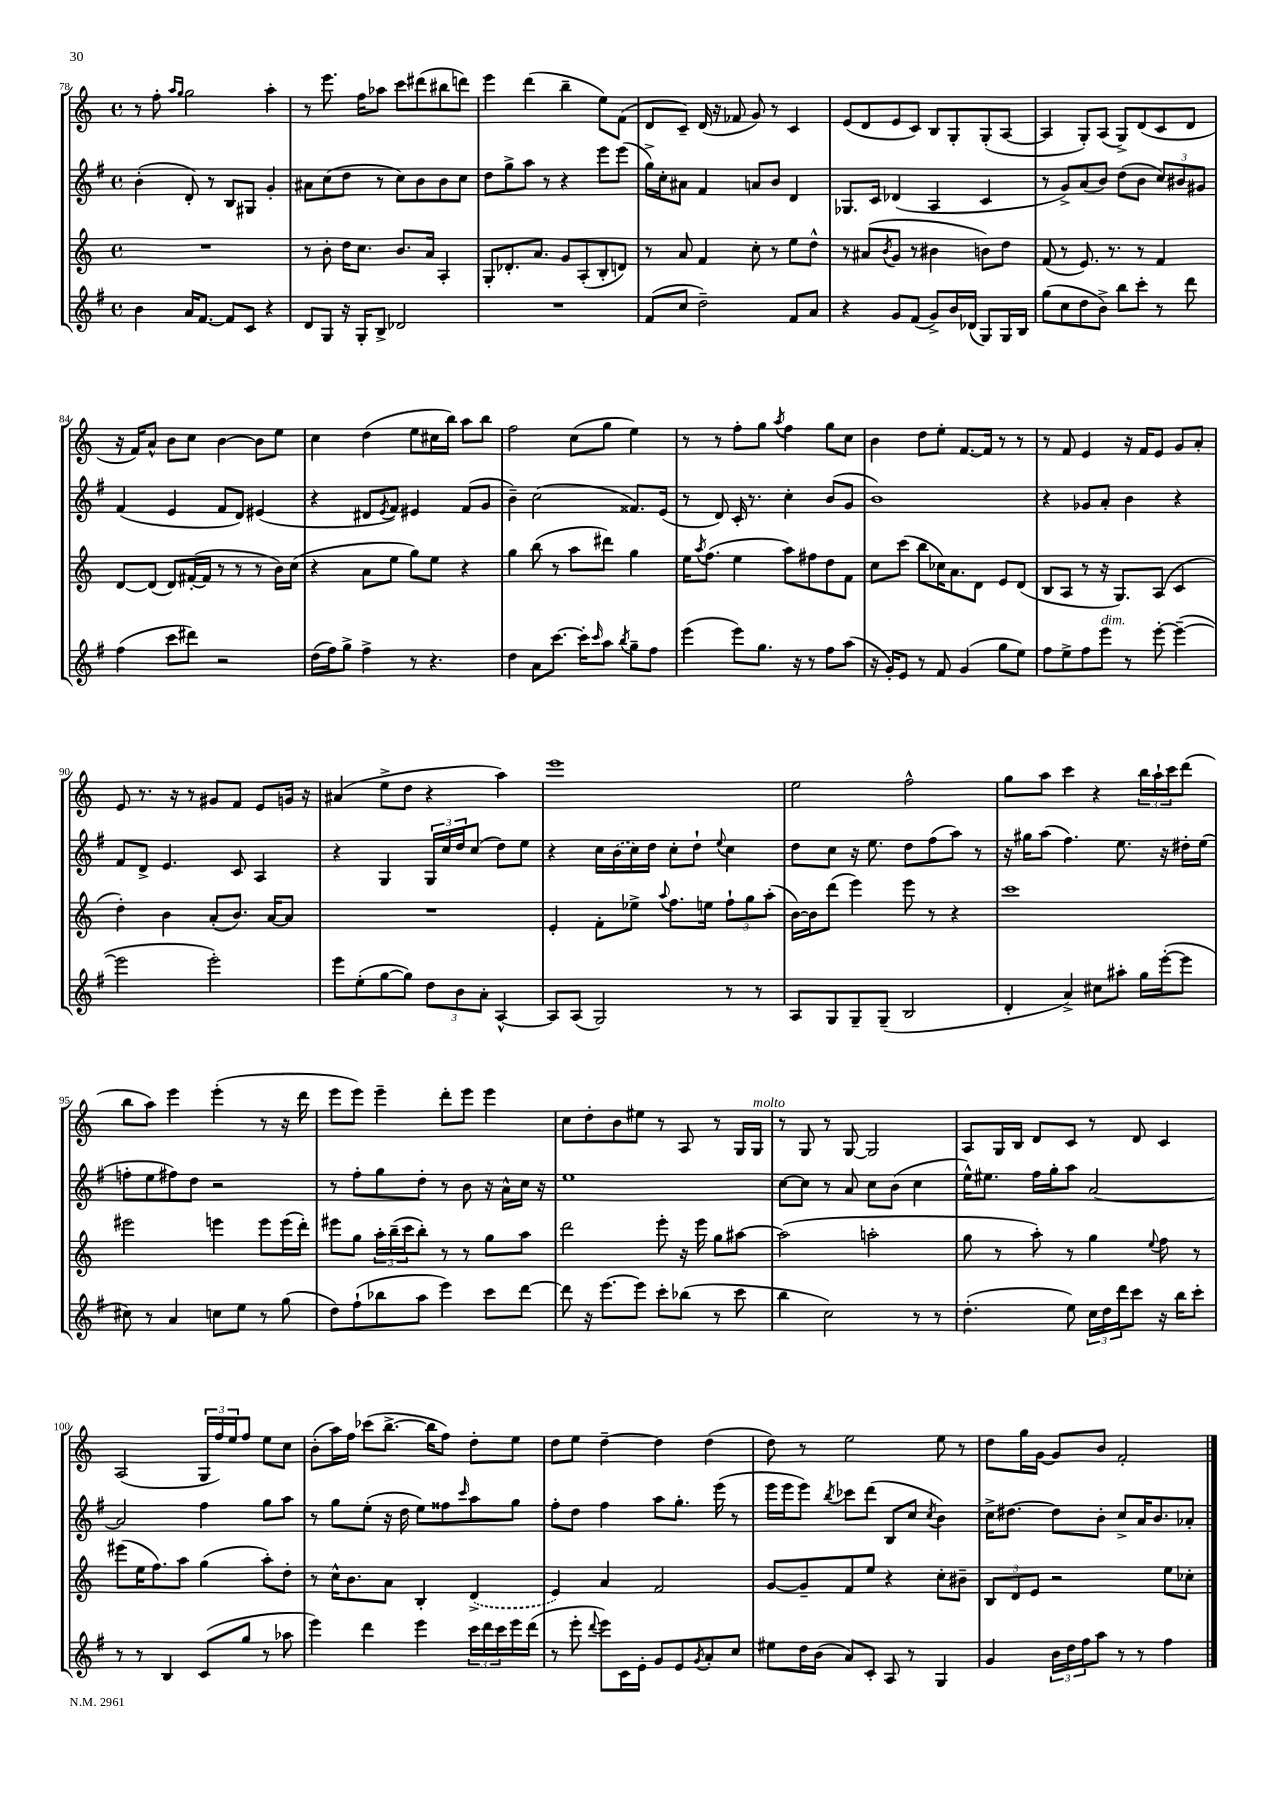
<<
\new StaffGroup <<
\new Staff = "s0" {
    \clef treble \key c \major \defaultTimeSignature \time 4/4
    r8 f''8-. \grace { a''16 g''16 } g''2 a''4-. |
    r8 e'''8. f''16 aes''8 c'''8 dis'''8( bis''8 d'''8) |
    e'''4 d'''4( b''4-- e''8) f'8( |
    d'8 c'8--) d'16( r16 fes'8 g'8) r8 c'4 |
    e'8( d'8 e'8 c'8) b8 g8-. g8-.( a8~ |
    a4 g8-.) a8( g8->) d'8( c'8 d'8 |
    r16 f'16) a'8-^ b'8 c''8 b'4~ b'8 e''8 |
    c''4 d''4( e''8 cis''16 b''16) a''8 b''8 |
    f''2 c''8( g''8 e''4) |
    r8 r8 f''8-. g''8 \acciaccatura { a''8 } f''4 g''8 c''8 |
    b'4 d''8 e''8-. f'8.~ f'16 r8 r8 |
    r8 f'8 e'4 r16 f'16 e'8 g'8 a'8-. |
    e'8 r8. r16 r8 gis'8 f'8 e'8 g'16 r16 |
    ais'4( e''8-> d''8 r4 a''4) |
    e'''1 |
    e''2 f''2-^ |
    g''8 a''8 c'''4 r4 \tuplet 3/2 { b''16 a''16-! c'''16 } d'''8( |
    b''8 a''8) e'''4 e'''4-.( r8 r16 d'''16 |
    e'''8 e'''8) e'''4-- d'''8-. e'''8 e'''4 |
    c''8 d''8-. b'8 eis''8 r8 a8 r8 g16 g16^\markup { \italic "molto" } |
    r8 g8 r8 g8~ g2 |
    a8 g16 b16 d'8 c'8 r8 d'8 c'4 |
    a2( \tuplet 3/2 { g16 f''16) e''16 } f''8 e''8 c''8 |
    b'8-.( a''16) f''16 ces'''8( b''8.~-> b''16 f''8) d''8-. e''8 |
    d''8 e''8 d''4~-- d''4 d''4( |
    d''8) r8 e''2 e''8 r8 |
    d''8 g''16 g'16~ g'8 b'8 f'2-. \bar "|." |
}
\new Staff = "s1" {
    \clef treble \key g \major \defaultTimeSignature \time 4/4
    b'4-.( d'8-.) r8 b8 gis8 g'4-. |
    ais'8 c''8( d''8 r8 c''8) b'8 b'8 c''8 |
    d''8 g''8-> a''8 r8 r4 e'''8 e'''8( |
    g''16->) c''16-. ais'8 fis'4 a'8 b'8 d'4 |
    ges8. c'16 des'4( a4 c'4 |
    r8 g'8->) a'8( b'8) d''8( b'8 \tuplet 3/2 { c''8) bis'8 gis'8 } |
    fis'4( e'4 fis'8 d'8) eis'4( |
    r4 dis'8 \acciaccatura { e'8 } fis'8) eis'4 fis'8( g'8 |
    b'4--) c''2( fisis'8.) e'16( |
    r8 d'8) c'16-. r8. c''4-. b'8( g'8 |
    b'1) |
    r4 ges'8 a'8-. b'4 r4 |
    fis'8 d'8-> e'4. c'8 a4 |
    r4 g4 \tuplet 3/2 { g16 c''16 d''16 } c''8( d''8) e''8 |
    r4 c''16 \once \slurDashed b'16( c''16) d''16 c''8-. d''8-! \appoggiatura { e''8 } c''4 |
    d''8 c''8 r16 e''8. d''8 fis''8( a''8) r8 |
    r16 gis''16 a''8( fis''4.) e''8. r16 dis''16-. e''16( |
    f''8-. e''8 fis''8) d''8 r2 |
    r8 fis''8-. g''8 d''8-. r8 b'8 r16 a'16-^ c''16 r16 |
    e''1 |
    c''8~ c''8 r8 a'8 c''8 b'8( c''4 |
    e''16-^) eis''8. fis''16 g''16-. a''8 a'2~ |
    a'2 fis''4 g''8 a''8 |
    r8 g''8 e''8-.( r16 d''16 e''8) fisis''8 \grace { c'''16 } a''8 g''8 |
    fis''8-. d''8 fis''4 a''8 g''8.-. e'''16( r8 |
    e'''16 e'''16 e'''8) \acciaccatura { b''8 } ces'''8 d'''8( b8 c''8 \acciaccatura { c''8 } b'4) |
    c''16-> dis''8.~ dis''8 b'8-. c''8-> a'16 b'8. aes'8-. \bar "|." |
}
\new Staff = "s2" {
    \clef treble \key c \major \defaultTimeSignature \time 4/4
    R1 |
    r8 b'8-. d''16 c''8. b'8. a'16 a4-. |
    g8-. des'8.-. a'8. g'8 a8-.( b8-. d'8) |
    r8 a'8 f'4 c''8-. r8 e''8 d''8-^ |
    r8 ais'8( \acciaccatura { b'8 } g'8 r8 bis'4 b'8) d''8 |
    f'8( r8 e'8.) r8. r8 f'4 |
    d'8~ d'8( d'8) fis'16~-.( fis'16 r8 r8 r8 b'16) c''16( |
    r4 a'8 e''8 g''8) e''8 r4 |
    g''4 b''8( r8 a''8 dis'''8) g''4 |
    e''16 \acciaccatura { a''8 } f''8.( e''4 a''8) fis''8 d''8 f'8 |
    c''8 c'''8( b''8 ces''16) a'8. d'8 e'8 d'8( |
    b8 a8 r8 r16 g8.) a8( c'4 |
    d''4-.) b'4 a'8-.( b'8.) a'16~ a'8 |
    R1 |
    e'4-. f'8-. ees''8-> \appoggiatura { a''8 } f''8. e''16 \tuplet 3/2 { f''8-! g''8 a''8-.( } |
    b'16~) b'16 d'''8( e'''4) e'''8 r8 r4 |
    c'''1 |
    eis'''2 e'''4 e'''8 e'''16( d'''16-.) |
    eis'''8 g''8 \tuplet 3/2 { a''16-. b''16--( c'''16 } b''8-.) r8 r8 g''8 a''8 |
    d'''2 e'''8-. r16 e'''16 g''8 ais''8~ |
    ais''2( a''2-. |
    g''8 r8 a''8-.) r8 g''4 \appoggiatura { e''8 } f''8 r8 |
    eis'''8( e''16 f''8.) a''8 g''4( a''8-.) d''8-. |
    r8 c''16-^ b'8. a'8 b4-. \once \slurDashed d'4->( |
    e'4) a'4 f'2 |
    g'8~ g'8-- f'8 e''8 r4 c''8-. bis'8-- |
    \tuplet 3/2 { b8 d'8 e'8 } r2 e''8 ces''8-. \bar "|." |
}
\new Staff = "s3" {
    \clef treble \key g \major \defaultTimeSignature \time 4/4
    b'4 a'16 fis'8.~ fis'8 c'8 r4 |
    d'8 g8 r16 g16-. b8-> des'2 |
    R1 |
    fis'8( c''8 d''2--) fis'8 a'8 |
    r4 g'8 fis'8( g'8->) b'16 des'16( g8) g16 b16 |
    g''8( c''8 d''8 b'8->) b''8 c'''8-. r8 d'''8 |
    fis''4( c'''8 dis'''8) r2 |
    d''16( fis''16) g''8-> fis''4-> r8 r4. |
    d''4 a'8 c'''8.~ c'''16-. \grace { c'''16 } a''8 \acciaccatura { b''8 } g''8-- fis''8 |
    e'''4( e'''8) g''8. r16 r8 fis''8 a''8( |
    r16 g'16-.) e'8 r8 fis'8 g'4( g''8 e''8) |
    fis''8 e''8-> fis''8 e'''8^\markup { \italic "dim." } r8 e'''8~-. e'''4~--( |
    e'''2 e'''2-.) |
    e'''8 e''8-.( g''8~ g''8) \tuplet 3/2 { d''8 b'8 a'8-. } a4~-^ |
    a8 a8( g2) r8 r8 |
    a8 g8 g8-- g8--( b2 |
    d'4-. a'4->) cis''8 ais''8-. g''16 e'''16~-.( e'''8 |
    cis''8) r8 a'4 c''8 e''8 r8 g''8( |
    d''8) fis''8-!( bes''8 a''8 e'''4) c'''8 d'''8~ |
    d'''8 r16 e'''8.~ e'''8 c'''8-. bes''8( r8 c'''8 |
    b''4 c''2) r8 r8 |
    d''4.-.( e''8) \tuplet 3/2 { c''16 d''16 d'''16 } c'''8 r16 b''16 c'''8-. |
    r8 r8 b4 c'8( g''8 r8 aes''8 |
    e'''4) d'''4 e'''4 \tuplet 3/2 { c'''16 d'''16 c'''16 } e'''16 d'''16( |
    r8 e'''8-. \appoggiatura { d'''8 } e'''8) c'16 e'16-. g'8 e'8 \acciaccatura { g'8 } a'8-. c''8 |
    eis''8 d''16 b'16( a'8) c'8-. a8 r8 g4 |
    g'4 \tuplet 3/2 { b'16 d''16 fis''16 } a''8 r8 r8 fis''4 \bar "|." |
}
>>
>>
\layout { \context { \Score currentBarNumber = #78 } }
